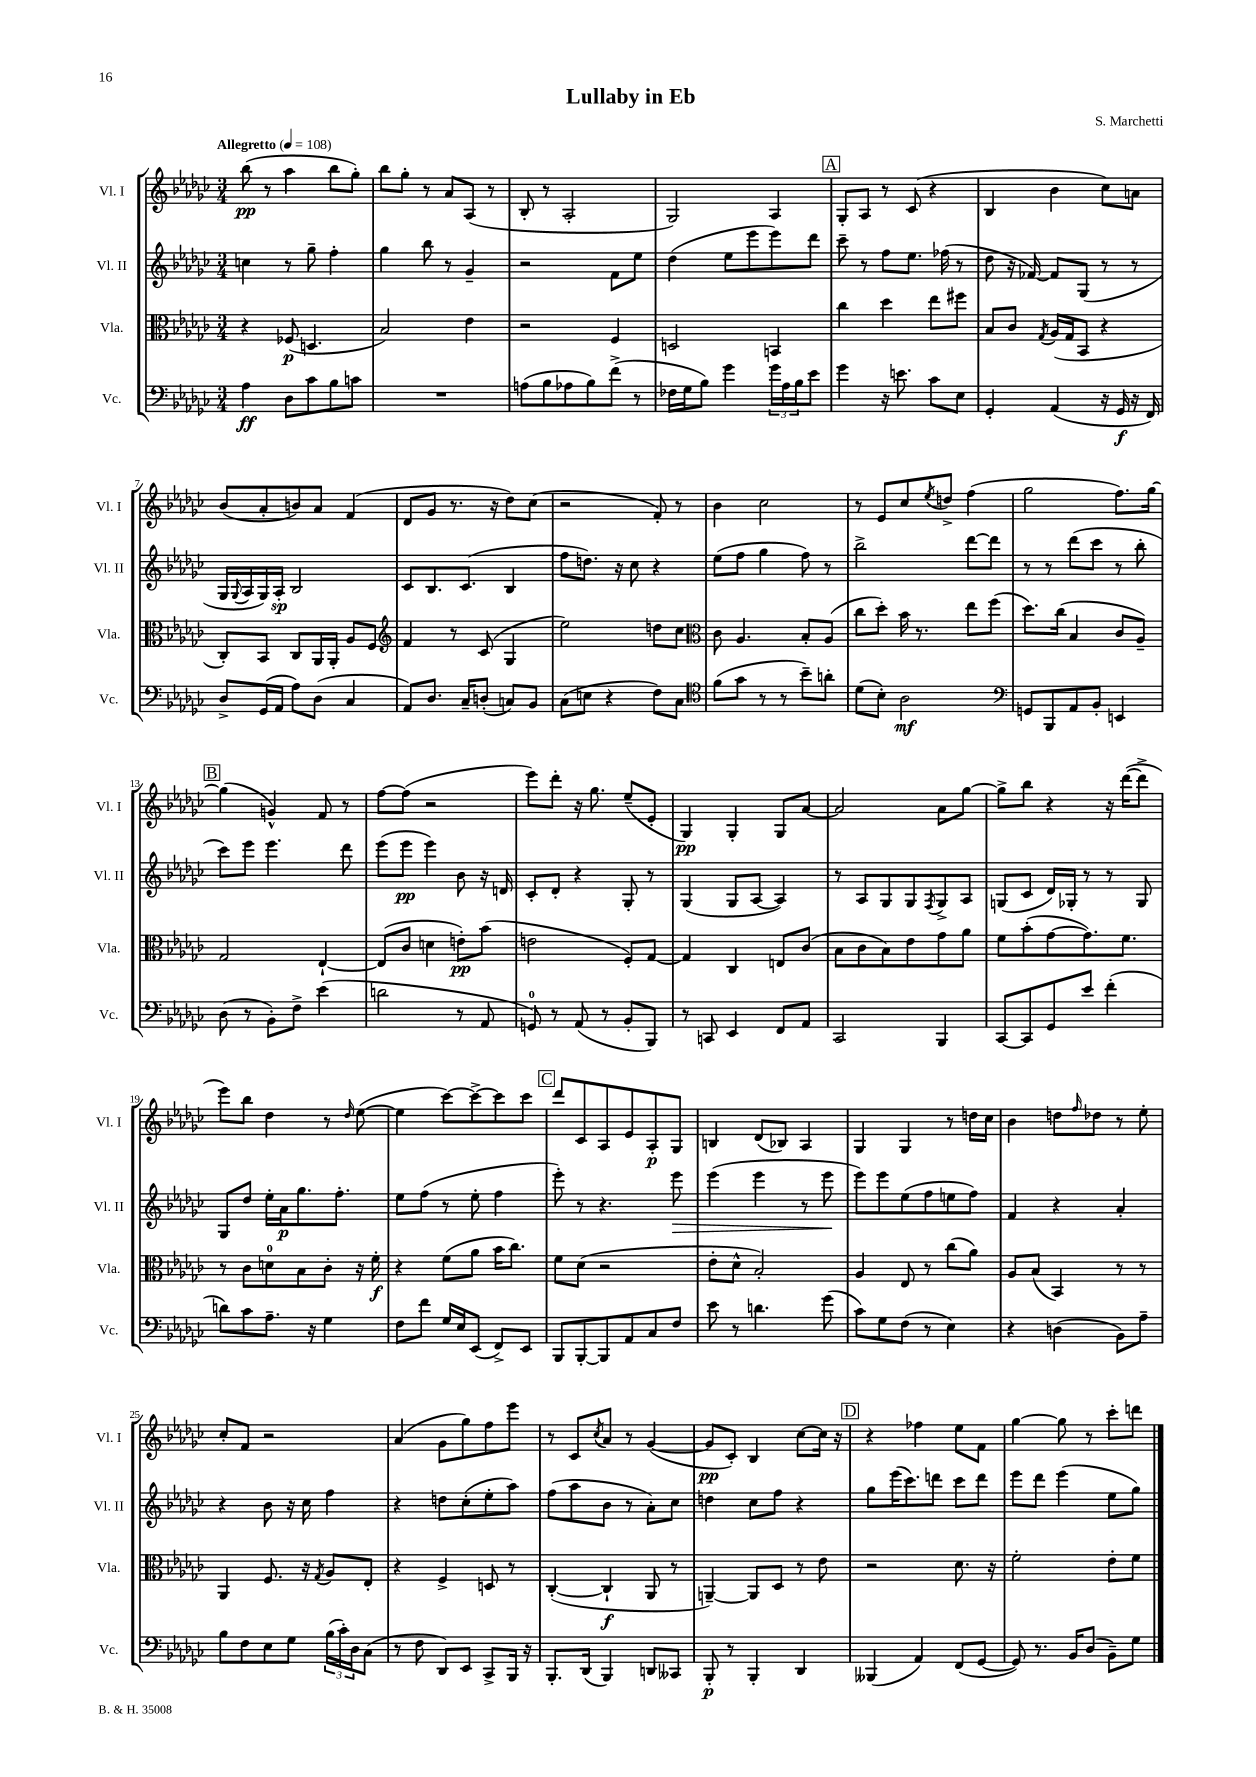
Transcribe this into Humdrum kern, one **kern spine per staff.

**kern	**kern	**kern	**kern
*staff4	*staff3	*staff2	*staff1
*clefF4	*clefC3	*clefG2	*clefG2
*k[b-e-a-d-g-c-]	*k[b-e-a-d-g-c-]	*k[b-e-a-d-g-c-]	*k[b-e-a-d-g-c-]
*M3/4	*M3/4	*M3/4	*M3/4
*MM108	*MM108	*MM108	*MM108
4A-	4r	4cc	(8bb-
.	.	.	8r
8D-	(8F-	8r	4aa-
8c-	4.D	8gg-~	.
8B-	.	4ff'	8bb-
8c	.	.	8gg-')
=	=	=	=
2.r	2B-)	4gg-	8bb-
.	.	.	8gg-'
.	.	8bb-	8r
.	.	8r	8a-
.	4e-	4g-~	(8A-
.	.	.	8r
=	=	=	=
(8A	2r	2r	8B-'
8B-	.	.	8r
8A-	.	.	2A-'
8B-)	.	.	.
(8f^	4F	8f	.
8r	.	8ee-	.
=	=	=	=
16F-	2D	(4dd-	2G-)
16G-	.	.	.
8B-)	.	.	.
4g-	.	8ee-	.
.	.	8eee-	.
24g-	4BB	8eee-)	4A-
24A-	.	.	.
24B-	.	.	.
8e-	.	8ddd-	.
=	=	=	=
4g-	4cc-	8ccc-~	8G-'
.	.	8r	8A-
16r	4dd-	8ff	8r
8.e	.	.	.
.	.	8.ee-	(8c-
8c-	8ee-	.	4r
.	.	(16ff-	.
8E-	8ff#	8r	.
=	=	=	=
4GG-'	8B-	8dd-	4B-
.	8c-	16r	.
.	.	[16f-)	.
.	8qG-	.	.
(4AA-	(16A-	8f-]	4b-
.	16G-	.	.
.	8BB-	(8G-	.
16r	4r	8r	8cc-)
16GG-	.	.	.
16r	.	8r	8a
16FF)	.	.	.
=	=	=	=
8D-^	8C-')	16G-	(8b-
.	.	8qqG-	.
.	.	16A-	.
(16GG-	8BB-	16G-)	8a-'
16AA-	.	16A-'	.
8A-)	8C-	2B-	8b)
(8D-	16AA-	.	8a-
.	16AA-'	.	.
4C-	8A-	.	(4f
.	8F	.	.
=	=	=	=
*	*clefG2	*	*
8AA-)	4f	8c-	8d-
8.D-	.	8.B-	8g-
.	8r	.	8.r
16C-~	.	(8.c-	.
(8D'	(8c-	.	.
.	.	.	16r
8C)	4G-	4B-	8dd-)
8BB-	.	.	(8cc-
=	=	=	=
(8C-	2ee-)	8ff	2r
8E	.	8.dd)	.
4r	.	.	.
.	.	16r	.
.	.	8cc-	.
8F)	8dd	4r	8f')
8C-	8cc-	.	8r
=	=	=	=
*clefC4	*clefC3	*	*
(8f	8c-	(8ee-	4b-
8g-	4.A-	8ff	.
8r	.	4gg-	2cc-
8r	.	.	.
8b-~)	8B-'	8ff)	.
8a'	(8A-	8r	.
=	=	=	=
(8d-	8cc-	2bb-^	8r
8B-')	8dd-')	.	8e-
2A-	16b-	.	8cc-
.	8.r	.	.
.	.	.	8qee-
.	.	.	8dd^
.	8ee-	[8ddd-	(4ff
.	(8ff	8ddd-]	.
=	=	=	=
*clefF4	*	*	*
8GG	8.dd-)	8r	2gg-
8BBB-	.	8r	.
.	(16cc-	.	.
8AA-	4B-	(8ddd-	.
8BB-'	.	8ccc-	.
4EE	8c-	8r	8.ff)
.	8A-~)	8bb-'	.
.	.	.	[16gg-
=	=	=	=
(8D-	2G-	8ccc-)	(4gg-]
8r	.	8eee-	.
8BB-')	.	4.eee-	4g^^)
8F^	.	.	.
(4e-	[4E-`	.	8f
.	.	8ddd-	8r
=	=	=	=
2d	(8E-]	(8eee-	[8ff
.	8c-	8eee-	(8ff]
.	4d	4eee-)	2r
8r	8e')	8b-	.
8AA-	(8b-	16r	.
.	.	16d	.
=	=	=	=
8GG)	2e	8c-'	8eee-)
8r	.	8d-'	8ddd-'
(8AA-	.	4r	16r
.	.	.	8.gg-
8r	.	.	.
8BB-'	8F')	8G-'	(8ee-~
8BBB-)	[8G-	8r	8e-'
=	=	=	=
8r	4G-]	(4G-	4G-)
8CC	.	.	.
4EE-	4C-	8G-	4G-'
.	.	[8A-	.
8FF	8E	4A-])	8G-
8AA-	(8c-	.	[8a-
=	=	=	=
2CC-	8B-	8r	2a-]
.	8c-	8A-	.
.	8B-)	8G-	.
.	8e-	8G-	.
.	.	8qF	.
4BBB-	8g-	8G-^	8a-
.	8a-	8A-	[8gg-
=	=	=	=
[8CC-	8f	(8G	8gg-^]
8CC-]	(8b-'	8c-	8bb-
8GG-	[8g-	16d-)	4r
.	.	16G-'	.
8e-	8.g-])	8r	.
(4f'	.	8r	16r
.	8.f	.	([16ddd-
.	.	8G-	8ddd-^]
=	=	=	=
8d)	8r	8G-	8eee-)
8c-	8c-	8dd-	8bb-
8.A-~	8d	16ee-'	4dd-
.	.	16a-	.
.	8B-	8.gg-	.
16r	.	.	.
4G-	8c-'	.	8r
.	.	8.ff'	.
.	.	.	16qqdd-
.	16r	.	([8ee-
.	16f'	.	.
=	=	=	=
8F	4r	8ee-	4ee-]
8f	.	(8ff	.
16G-	(8f	8r	[8ccc-)
16E-	.	.	.
(8EE-	8a-	8ee-'	8ccc-^_
8FF^)	16b-	4ff	8ccc-]
.	8.cc-)	.	.
8EE-	.	.	8ccc-
=	=	=	=
8BBB-	8f	8eee-')	8ddd-
[8BBB-'	(8d-	8r	8c-
8BBB-]	2r	4.r	8A-
8AA-	.	.	8e-
8C-	.	.	8A-'
8F	.	8eee-	8G-
=	=	=	=
8e-	8e-'	(4eee-	4B
8r	8d-^^	.	.
4.d	2B-')	4eee-	(8d-
.	.	.	8B-)
.	.	8r	4A-
(8g-	.	8eee-	.
=	=	=	=
8c-)	4A-	8eee-)	4G-
8G-	.	8eee-	.
(8F	8E-	(8ee-	4G-
8r	8r	8ff	.
4E-)	(8cc-	8ee	8r
.	8a-)	8ff)	16dd
.	.	.	16cc-
=	=	=	=
4r	8A-	4f	4b-
.	(8B-	.	.
(4D	4BB-)	4r	8dd
.	.	.	16qqff
.	.	.	8dd-
8BB-)	8r	4a-'	8r
8A-~	8r	.	8ee-'
=	=	=	=
8B-	4AA-	4r	8cc-'
8F	.	.	8f
8E-	8.F	8b-	2r
8G-	.	16r	.
.	16r	16cc-	.
.	8qG-	.	.
(24B-	8A-	4ff	.
24c-')	.	.	.
24D-	.	.	.
(8C-	8E-'	.	.
=	=	=	=
8r	4r	4r	(4a-
8F	.	.	.
8DD-)	4F^	8dd	8g-
8EE-	.	(8cc-'	8gg-)
8CC-^	8D	8ee-'	8ff
16BBB-	8r	8aa-)	8eee-
16r	.	.	.
=	=	=	=
8.BBB-'	([4C-'	(8ff	8r
.	.	8aa-	8c-
(16DD-	.	.	.
.	.	.	8qcc-
4BBB-)	4C-`]	8b-	8a-
.	.	8r	8r
8DD	8AA-	8a-')	([4g-
8CC--	8r	8cc-	.
=	=	=	=
8BBB-'	[4AA~)	4dd	8g-]
8r	.	.	8c-')
4BBB-'	8AA]	8cc-	4B-
.	8D-	8ff	.
4DD-	8r	4r	[8cc-
.	8e-	.	16cc-]
.	.	.	16r
=	=	=	=
(4BBB--	2r	8gg-	4r
.	.	(16eee-	.
.	.	8.ccc-)	.
4AA-)	.	.	4ff-
.	.	8ddd	.
(8FF	8.d-	8ccc-	8ee-
[8GG-	.	8ddd	8f
.	16r	.	.
=	=	=	=
8GG-])	2f'	8eee-	[4gg-
8.r	.	8ddd-	.
.	.	(4eee-	8gg-]
16BB-	.	.	.
(8D-	.	.	8r
8BB-~)	8e-'	8ee-	8ccc-'
8G-	8f	8gg-)	8ddd
==	==	==	==
*-	*-	*-	*-
